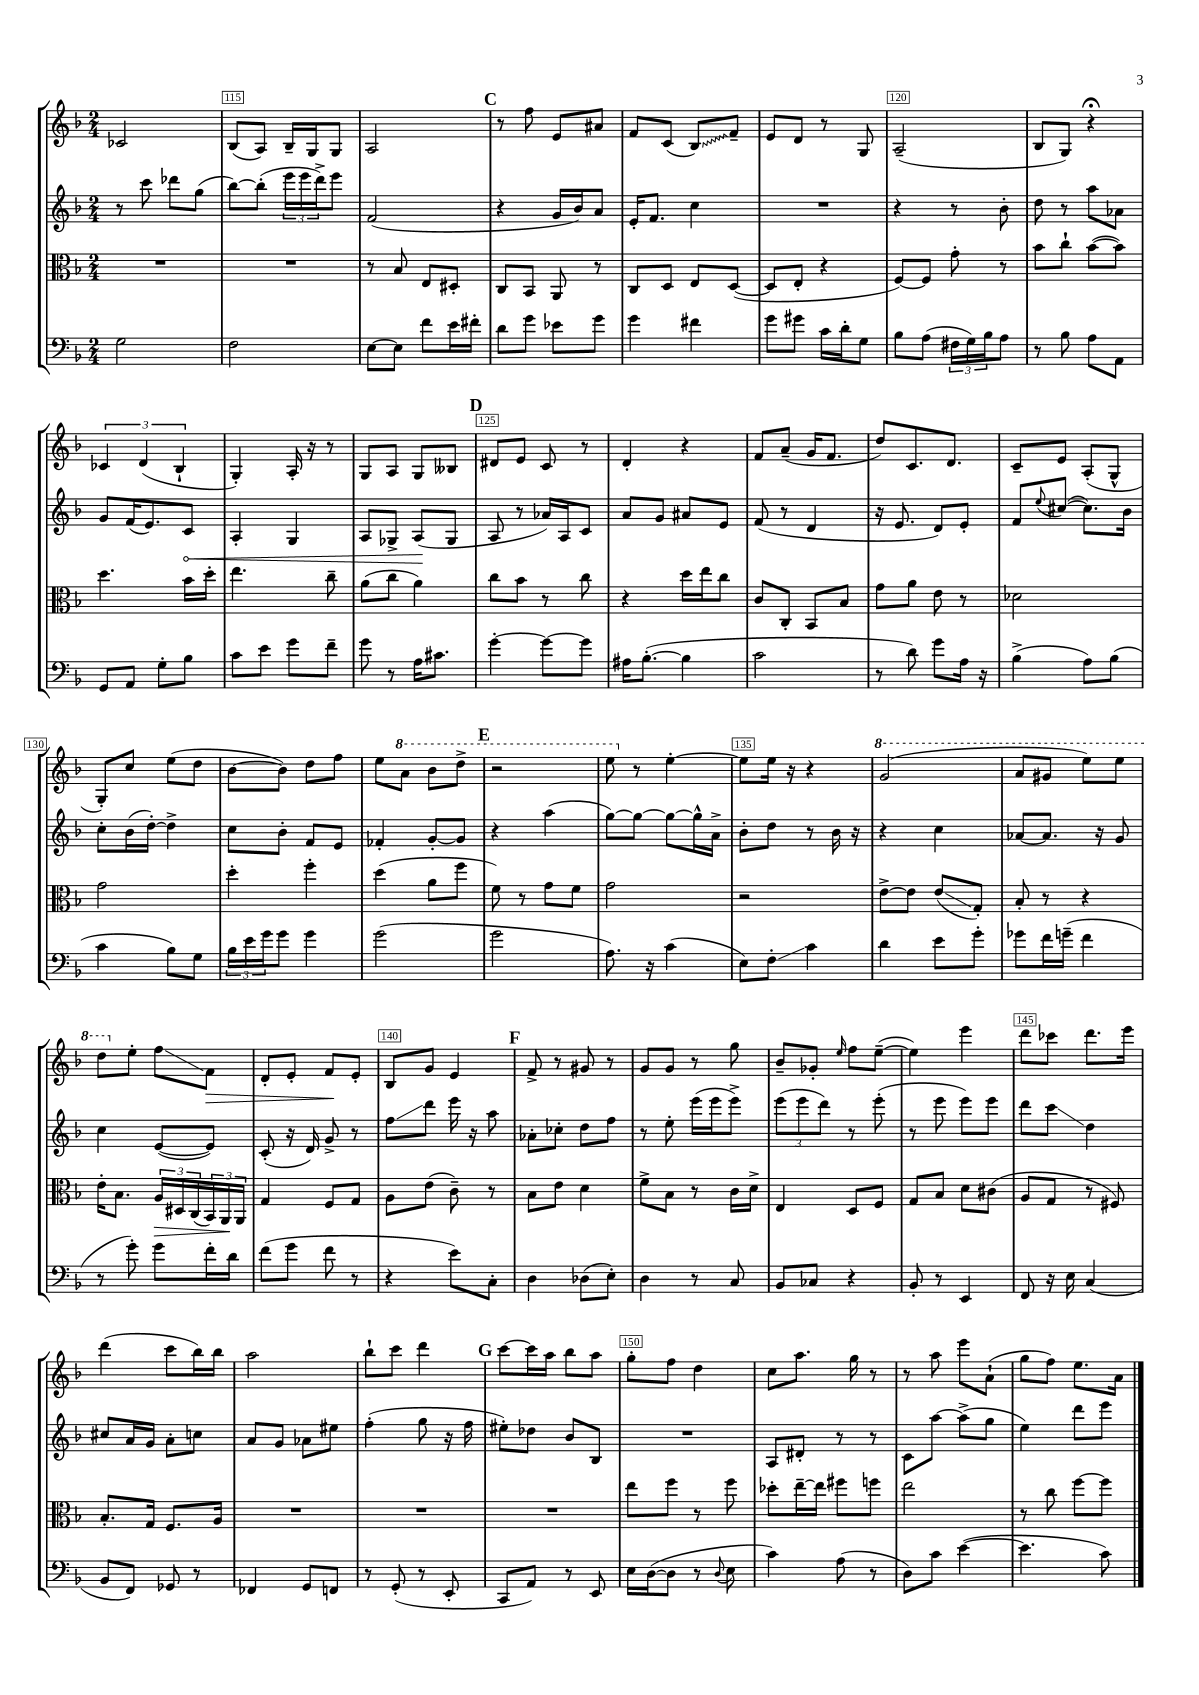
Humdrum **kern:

**kern	**kern	**kern	**kern
*staff4	*staff3	*staff2	*staff1
*clefF4	*clefC3	*clefG2	*clefG2
*k[b-]	*k[b-]	*k[b-]	*k[b-]
*M2/4	*M2/4	*M2/4	*M2/4
2G	2r	8r	2c-
.	.	8ccc	.
.	.	8ddd-	.
.	.	(8gg	.
=	=	=	=
2F	2r	[8bb-)	(8B-
.	.	(8bb-']	8A)
.	.	24eee	16B-~
.	.	24eee	.
.	.	.	16G
.	.	24ddd^)	.
.	.	8eee	8G
=	=	=	=
[8E	8r	(2f	2A
8E]	8B-	.	.
8f	8E	.	.
16e	8D#'	.	.
16f#'	.	.	.
=	=	=	=
8d	8C	4r	8r
8g	8BB-	.	8ff
8e-	8AA	16g	8e
.	.	16b-)	.
8g	8r	8a	8a#
=	=	=	=
4g	8C	16e'	8f
.	.	8.f	.
.	8D	.	(8c
4f#	8E	4cc	8B-)
.	([8D	.	8f~
=	=	=	=
8g	8D]	2r	8e
8g#	8E'	.	8d
16c	4r	.	8r
16d'	.	.	.
8G	.	.	8G
=	=	=	=
8B-	[8F)	4r	(2A~
(8A	8F]	.	.
24F#	8g'	8r	.
24G)	.	.	.
24B-	.	.	.
8A	8r	8b-'	.
=	=	=	=
8r	8b-	8dd	8B-
8B-	8cc`	8r	8G)
8A	([8b-	8aa	4r;
8AA	8b-])	8a-	.
=	=	=	=
8GG	4.dd	8g	6c-
8AA	.	(16f	.
.	.	.	(6d
.	.	8.e)	.
8G'	.	.	.
.	.	.	6B-`
8B-	16b-	8c	.
.	16dd'	.	.
=	=	=	=
8c	4.ee	4A'	4G')
8e	.	.	.
8g	.	4G	16A'
.	.	.	16r
8f~	8cc~	.	8r
=	=	=	=
8g	(8a	8A	8G
8r	8cc	8G-^	8A
16A	4a)	(8A	8G
8.c#	.	.	.
.	.	8G-	8B--
=	=	=	=
[4g'	8cc	8A	8d#
.	8b-	8r	8e
8g_	8r	16a-)	8c
.	.	16A	.
8g]	8cc	8c	8r
=	=	=	=
16A#	4r	8a	4d'
([8.B-'	.	.	.
.	.	8g	.
4B-]	16dd	8a#	4r
.	16ee	.	.
.	8cc	8e	.
=	=	=	=
2c	8c	(8f	8f
.	8C'	8r	(8a~
.	8BB-	4d	16g
.	.	.	8.f
.	8B-	.	.
=	=	=	=
8r	8g	16r	8dd)
.	.	8.e	.
8d)	8a	.	8.c
8g	8e	8d)	.
.	.	.	8.d
16A	8r	8e'	.
16r	.	.	.
=	=	=	=
(4B-^	2d-	8f	8c~
.	.	8qqee	.
.	.	([8cc#	8e
8A)	.	8.cc#])	(8A'
(8B-	.	.	8G^^
.	.	16b-	.
=	=	=	=
4c	2g	8cc'	8G')
.	.	(16b-	8cc
.	.	[16dd')	.
8B-)	.	4dd^]	(8ee
8G	.	.	8dd
=	=	=	=
24B-	4dd'	8cc	[8b-
24e	.	.	.
24g	.	.	.
8g	.	8b-'	8b-])
4g	4ff'	8f	8dd
.	.	8e	8ff
=	=	=	=
(2g	(4dd	4f-'	8ee
.	.	.	8aa
.	8a	[8g'	8bb-
.	8ff	8g]	8ddd^
=	=	=	=
2g	8f)	4r	2r
.	8r	.	.
.	8g	(4aa	.
.	8f	.	.
=	=	=	=
8.A)	2g	[8gg)	8eee
.	.	8gg_	8r
16r	.	.	.
(4c	.	8gg_	[4ee'
.	.	16gg^^]	.
.	.	16a^	.
=	=	=	=
8E)	2r	8b-'	8ee]
8F'	.	8dd	16ee
.	.	.	16r
4c	.	8r	4r
.	.	16b-	.
.	.	16r	.
=	=	=	=
4d	[8e^	4r	(2gg
.	8e]	.	.
8e	(8e	4cc	.
8g'	8G')	.	.
=	=	=	=
8g-	8B-'	[8a-	8aa
16f	8r	8.a-]	8gg#
(16g~	.	.	.
4f	4r	.	8eee)
.	.	16r	.
.	.	8g	8eee
=	=	=	=
8r	16e'	4cc	8ddd
.	8.B-	.	.
8g')	.	.	8ee'
8g	24A	([8e	8ff
.	24D#	.	.
.	(24C	.	.
16f'	24BB-)	8e])	8f
.	24AA	.	.
16d	.	.	.
.	24AA	.	.
=	=	=	=
(8f	4G	(8c'	8d'
8g	.	16r	8e'
.	.	16d)	.
8f	8F	8g^	8f
8r	8G	8r	8e'
=	=	=	=
4r	8A	8ff	8B-
.	(8e	8ddd	8g
8e)	8c~)	16eee	4e
.	.	16r	.
8C'	8r	8aa	.
=	=	=	=
4D	8B-	8a-'	8f^
.	8e	8cc-'	8r
(8D-	4d	8dd	8g#
8E')	.	8ff	8r
=	=	=	=
4D	8f^	8r	8g
.	8B-	8ee'	8g
8r	8r	(16eee	8r
.	.	16eee	.
8C	16c	8eee^)	8gg
.	16d^	.	.
=	=	=	=
8BB-	4E	(12eee	8b-~
.	.	12eee	.
8C-	.	.	8g-'
.	.	12ddd)	.
.	.	.	16qqee
4r	8D	8r	8ff
.	8F	(8eee'	([8ee~
=	=	=	=
8BB-'	8G	8r	4ee])
8r	8B-	8eee	.
4EE	8d	8eee)	4eee
.	(8c#	8eee	.
=	=	=	=
8FF	8A	8ddd	8ddd
16r	8G	8ccc	8ccc-
16E	.	.	.
(4C	8r	4dd	8.ddd
.	8F#)	.	.
.	.	.	16eee
=	=	=	=
8BB-	8.B-'	8cc#	(4ddd
8FF)	.	16a	.
.	16G	16g	.
8GG-	8.F	8a'	8ccc
8r	.	8cc	16bb-)
.	16A	.	16bb-
=	=	=	=
4FF-	2r	8a	2aa
.	.	8g	.
8GG	.	8a-	.
8FF	.	8ee#	.
=	=	=	=
8r	2r	(4ff'	8bb-`
(8GG'	.	.	8ccc
8r	.	8gg	4ddd
8EE'	.	16r	.
.	.	16ff	.
=	=	=	=
8CC	2r	8ee#')	[8ccc
8AA)	.	8dd-	16ccc]
.	.	.	16aa
8r	.	8b-	8bb-
8EE	.	8B-	8aa
=	=	=	=
16E	8ee	2r	8gg'
([16D	.	.	.
8D]	8ff	.	8ff
8r	8r	.	4dd
8qqD	.	.	.
8E	8ff	.	.
=	=	=	=
4c)	8dd-'	8A	8cc
.	[16ee~	8d#'	8.aa
.	16ee]	.	.
(8A	8ff#	8r	.
.	.	.	16gg
8r	8ff	8r	8r
=	=	=	=
8D)	2ee	8c	8r
8c	.	[8aa	8aa
([4e	.	(8aa^]	8eee
.	.	8gg	(8a`
=	=	=	=
4.e]	8r	4ee)	8gg
.	8cc	.	8ff)
.	[8ff	8ddd	8.ee
8c)	8ff]	8eee	.
.	.	.	16a
==	==	==	==
*-	*-	*-	*-
